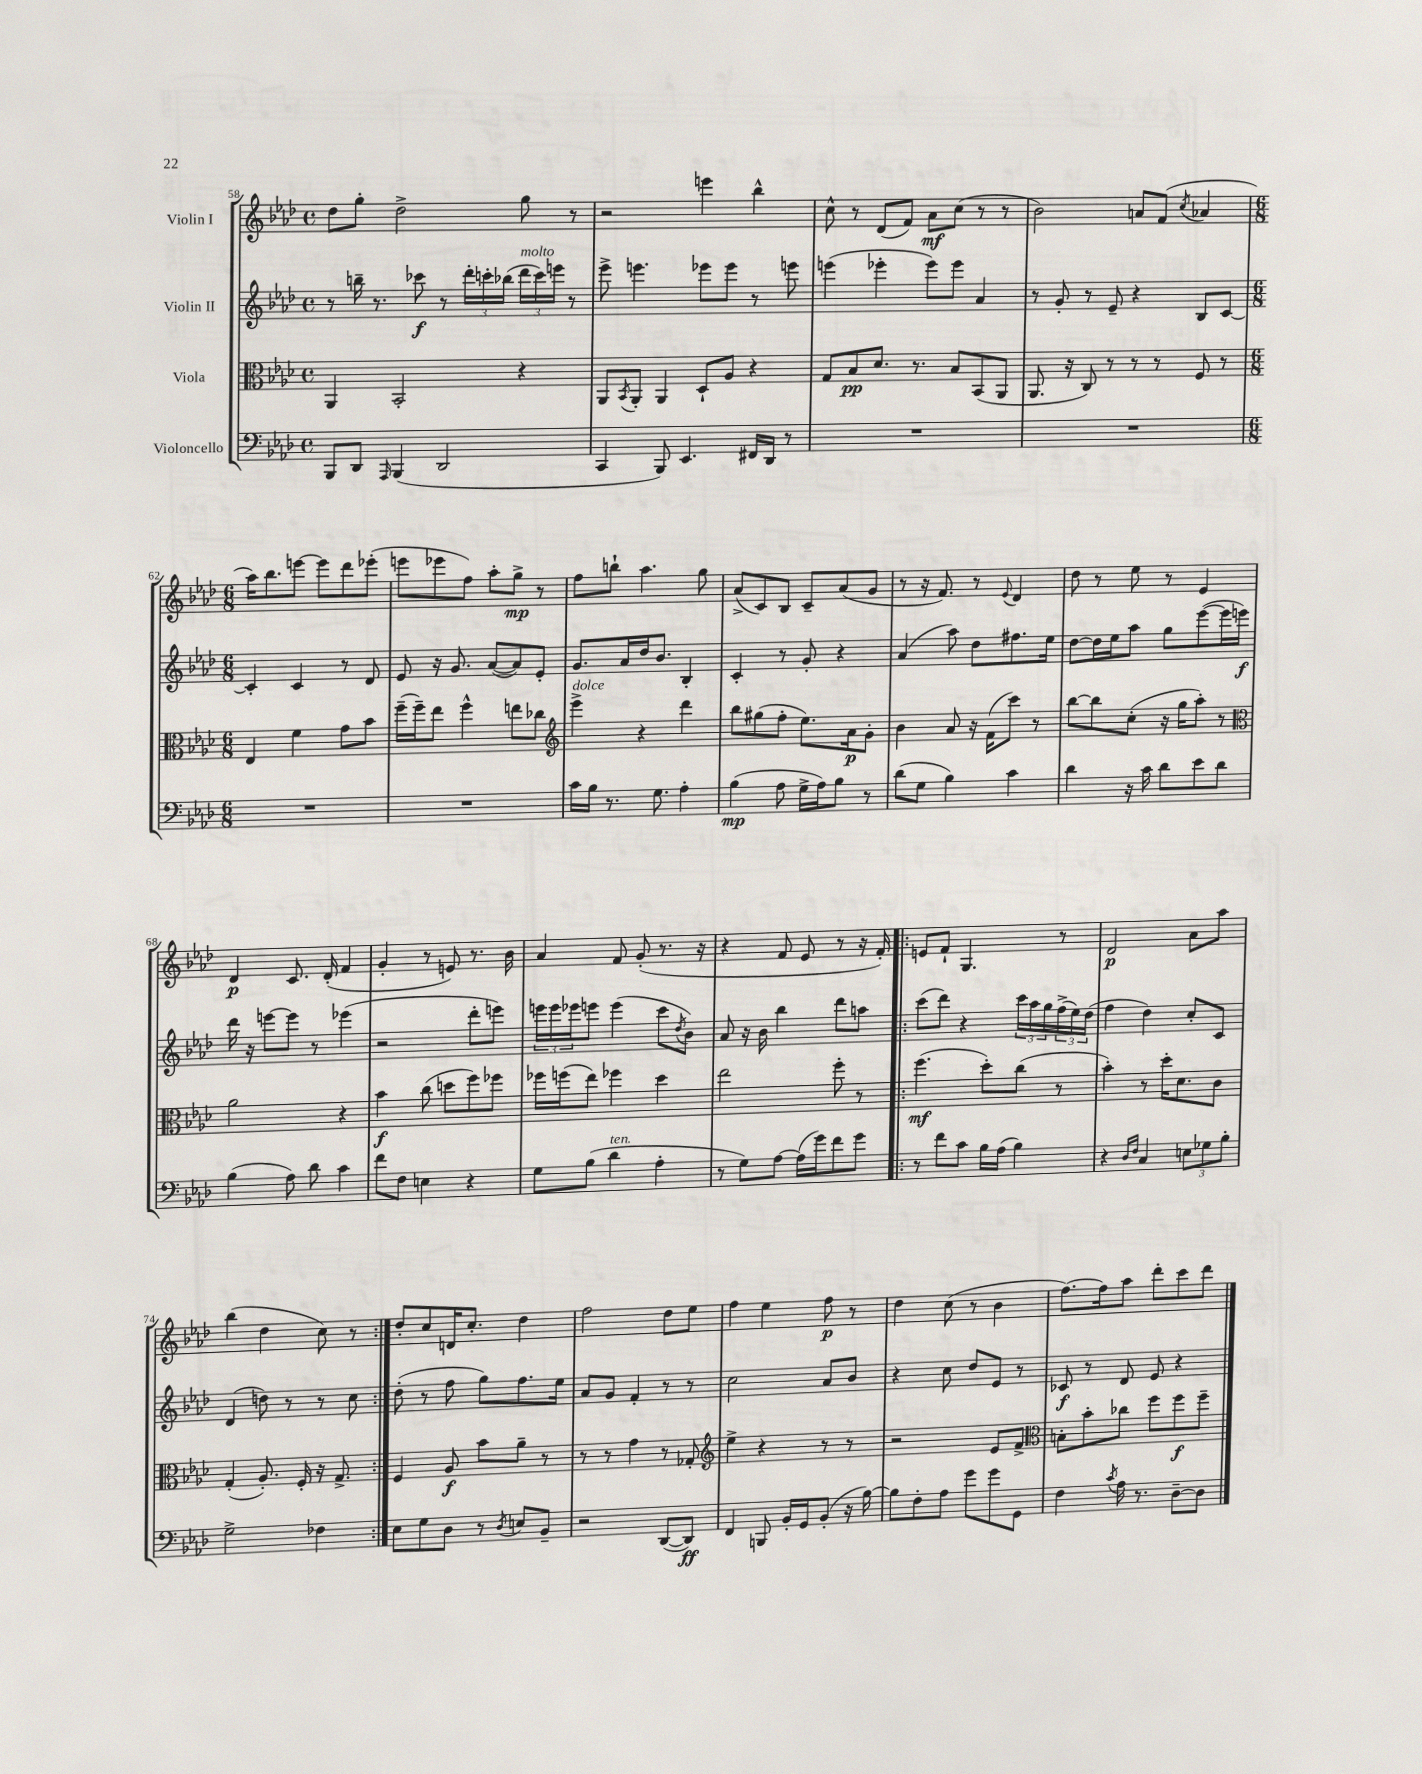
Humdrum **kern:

**kern	**dynam	**kern	**dynam	**kern	**dynam	**kern	**dynam
*part4	*part4	*part3	*part3	*part2	*part2	*part1	*part1
*staff4	*staff4	*staff3	*staff3	*staff2	*staff2	*staff1	*staff1
*I"Violoncello	*	*I"Viola	*	*I"Violin II	*	*I"Violin I	*
*clefF4	*	*clefC3	*	*clefG2	*	*clefG2	*
*k[b-e-a-d-]	*	*k[b-e-a-d-]	*	*k[b-e-a-d-]	*	*k[b-e-a-d-]	*
*M4/4	*	*M4/4	*	*M4/4	*	*M4/4	*
*met(c)	*	*met(c)	*	*met(c)	*	*met(c)	*
=58	=58	=58	=58	=58	=58	=58	=58
8BBB-/L	.	4AA-/	.	8r	.	8dd-\L	.
8DD-/J	.	.	.	16bbn~\	.	8gg'\J	.
.	.	.	.	8.r	.	.	.
16qqAAA-/	.	.	.	.	.	.	.
(4BBB-/	.	2BB-'/	.	.	.	2dd-^\	.
.	.	.	.	8ccc-X\	f	.	.
2DD-/	.	.	.	8r	.	.	.
.	.	.	.	24ddd-'\LL	.	.	.
.	.	.	.	24cccn'\	.	.	.
.	.	.	.	(24bb-X\JJ	.	.	.
!	!	!	!	!LO:TX:a:i:t=molto	!	!	!
.	.	4r	.	24ddd-\LL	.	8gg\	.
.	.	.	.	24ccc\)	.	.	.
.	.	.	.	24eeen\JJ	.	.	.
.	.	.	.	8r	.	8r	.
=59	=59	=59	=59	=59	=59	=59	=59
4CC/	.	8AA-/L	.	8eee-^\	.	2r	.
.	.	8qBB-/	.	.	.	.	.
.	.	8AA-'/J	.	4.eeen\	.	.	.
8BBB-/)	.	4AA-/	.	.	.	.	.
4.EE-/	.	.	.	.	.	.	.
.	.	8D-`/L	.	8eee-X\L	.	4eeen\	.
.	.	8A-/J	.	8eee-\J	.	.	.
16FF#X/LL	.	4r	.	8r	.	4bb-^^\	.
16DD-/JJ	.	.	.	.	.	.	.
8r	.	.	.	8eeen\	.	.	.
=60	=60	=60	=60	=60	=60	=60	=60
1r	.	8G/L	.	(4eeen\	.	8cc^^\	.
.	.	8B-/	pp	.	.	8r	.
.	.	8.d-/J	.	4eee-X'\	.	(8d-/L	.
.	.	.	.	.	.	8f/J)	.
.	.	8.r	.	.	.	.	.
.	.	.	.	8eee-\L)	.	8a-\L	mf
.	.	8B-/L	.	8eee-\J	.	(8cc\J	.
.	.	(8BB-/	.	4a-/	.	8r	.
.	.	8AA-/J	.	.	.	8r	.
=61	=61	=61	=61	=61	=61	=61	=61
1r	.	8.AA-/	.	8r	.	2b-\)	.
.	.	.	.	8g'/	.	.	.
.	.	16r	.	.	.	.	.
.	.	8C/)	.	8r	.	.	.
.	.	8r	.	8e-~/	.	.	.
.	.	8r	.	4r	.	8an/L	.
.	.	8r	.	.	.	(8f/J	.
.	.	.	.	.	.	8qcc/	.
.	.	8F/	.	8B-/L	.	4a-X/	.
.	.	8r	.	[8c/J	.	.	.
!!LO:LB:g=z
=62	=62	=62	=62	=62	=62	=62	=62
*M6/8	*	*M6/8	*	*M6/8	*	*M6/8	*
2.r	.	4E-/	.	4c'/]	.	16aa-\KL)	.
.	.	.	.	.	.	8.bb-\	.
.	.	4f\	.	4c/	.	[8eeen\J	.
.	.	.	.	.	.	8eee\L]	.
.	.	8g\L	.	8r	.	8ddd-\	.
.	.	8b-\J	.	8d-/	.	(8eee-X'\J	.
=63	=63	=63	=63	=63	=63	=63	=63
2.r	.	(16ff~\LL	.	8e-/	.	8eeen\L	.
.	.	16ff~\J)	.	.	.	.	.
.	.	8ee-\J	.	16r	.	8eee-X\	.
.	.	.	.	8.g/	.	.	.
.	.	4ff^^\	.	.	.	8ff\J)	.
.	.	.	.	([8a-/L	.	8aa-'\L	.
.	.	8een\L	.	8a-/])	.	8gg^\J	mp
.	.	8cc-X\J	.	8e-'/J	.	8r	.
=64	=64	=64	=64	=64	=64	=64	=64
*	*	*clefG2	*	*	*	*	*
!	!	!LO:TX:a:i:t=dolce	!	!	!	!	!
16c\LL	.	4eee-^\	.	8.g/L	.	8ff\L	.
16B-\JJ	.	.	.	.	.	.	.
8.r	.	.	.	.	.	8bbn`\J	.
.	.	.	.	16a-/L	.	.	.
.	.	4r	.	16dd-/J	.	4.aa-\	.
8.G\	.	.	.	8.b-/J	.	.	.
4A-'\	.	4ddd-\	.	4B-'/	.	.	.
.	.	.	.	.	.	8gg\	.
=65	=65	=65	=65	=65	=65	=65	=65
(4B-\	mp	8bb-\L	.	4c'/	.	(8a-^/L	.
.	.	(8gg#X\	.	.	.	8c/)	.
8A-\	.	8ff'\J	.	8r	.	8B-/J	.
16G^\LL	.	8.ee-\L)	.	8g'/	.	8c~/L	.
16A-\J)	.	.	.	.	.	.	.
8B-\J	.	.	.	4r	.	(8a-/	.
.	.	16a-\k	p	.	.	.	.
8r	.	8g'\J	.	.	.	8g/J	.
=66	=66	=66	=66	=66	=66	=66	=66
(8d-\L	.	4b-\	.	(4a-/	.	8r	.
8G\J	.	.	.	.	.	16r	.
.	.	.	.	.	.	8.f/)	.
4B-\)	.	8a-/	.	8aa-\)	.	.	.
.	.	16r	.	8dd-\L	.	8r	.
.	.	(16f\KL	.	.	.	.	.
.	.	.	.	.	.	8qqe-/	.
4c\	.	8ccc\J)	.	8.ff#X\	.	4d-/	.
.	.	8r	.	.	.	.	.
.	.	.	.	16ee-\Jk	.	.	.
=67	=67	=67	=67	=67	=67	=67	=67
4d-\	.	[8bb-\L	.	[8dd-\L	.	8dd-\	.
.	.	8bb-\]	.	16dd-\L]	.	8r	.
.	.	.	.	16ee-\J	.	.	.
16r	.	(8cc'\J	.	8aa-\J	.	8ee-\	.
16c\	.	.	.	.	.	.	.
8d-\L	.	16r	.	8gg\L	.	8r	.
.	.	16gg\KL	.	.	.	.	.
8e-\	.	8aa-'\J)	.	([8eee-\	.	4e-/	.
8d-\J	.	8r	.	16eee-\L]	.	.	.
.	.	.	.	16eeen\JJ)	f	.	.
!!LO:LB:g=z
=68	=68	=68	=68	=68	=68	=68	=68
*	*	*clefC3	*	*	*	*	*
(4B-\	.	2a-\	.	16ddd-\	.	4d-/	p
.	.	.	.	16r	.	.	.
.	.	.	.	[8eeen\L	.	.	.
8A-\)	.	.	.	8eee\J]	.	8.c/	.
8d-\	.	.	.	8r	.	.	.
.	.	.	.	.	.	(16d-'/	.
4c\	.	4r	.	(4eee-X\	.	4f/	.
=69	=69	=69	=69	=69	=69	=69	=69
8f\L	.	4b-\	f	2r	.	4g'/	.
8F\J	.	.	.	.	.	.	.
4En\	.	(8cc\	.	.	.	8r	.
.	.	8ddn\L	.	.	.	8en/)	.
4r	.	8ff\)	.	8ddd-'\L	.	8.r	.
.	.	8ff-X\J	.	8eeen\J)	.	.	.
.	.	.	.	.	.	16b-\	.
=70	=70	=70	=70	=70	=70	=70	=70
8G\L	.	16ff-X\LL	.	24eeen\LL	.	4a-/	.
.	.	.	.	24eee\	.	.	.
.	.	(16ffn\J	.	.	.	.	.
.	.	.	.	24eee-X\J	.	.	.
(8B-\J	.	8ee-\J)	.	8eeen\J	.	.	.
!LO:TX:a:i:t=ten.	!	!	!	!	!	!	!
4d-\	.	4ff-X\	.	(4eee\	.	8f/	.
.	.	.	.	.	.	(8g'/	.
4A-'\	.	4dd-\	.	8ccc\L	.	8.r	.
.	.	.	.	8qdd-/	.	.	.
.	.	.	.	8b-\J)	.	.	.
.	.	.	.	.	.	16r	.
=71	=71	=71	=71	=71	=71	=71	=71
8r	.	2ee-\	.	8a-/	.	4r	.
8G\L)	.	.	.	16r	.	.	.
.	.	.	.	16b-\	.	.	.
[8A-\J	.	.	.	4bb-\	.	8f/	.
(16A-\LL]	.	.	.	.	.	8e-/	.
16g\J)	.	.	.	.	.	.	.
8f\	.	8ff'\	.	8ddd-\L	.	8r	.
8g\J	.	8r	.	8aan\J	.	16r	.
.	.	.	.	.	.	16f'/)	.
=72!|:	=72!|:	=72!|:	=72!|:	=72!|:	=72!|:	=72!|:	=72!|:
8r	.	(4.ff\	mf	(8ccc\L	.	8en/L	.
8f\L	.	.	.	8ddd-\J)	.	8f`/J	.
8c\J	.	.	.	4r	.	4.G/	.
16B-\LL	.	8dd-'\L)	.	.	.	.	.
(16A-\JJ	.	.	.	.	.	.	.
4B-\)	.	(8cc\J	.	24ccc\LL	.	.	.
.	.	.	.	24aa-\	.	.	.
.	.	.	.	24gg\	.	.	.
.	.	8r	.	(24ff^\	.	8r	.
.	.	.	.	24ee-\)	.	.	.
.	.	.	.	(24dd-\JJ	.	.	.
=73	=73	=73	=73	=73	=73	=73	=73
4r	.	4b-'\)	.	4ff\	.	2d-/	p
16qqD-/LL	.	.	.	.	.	.	.
16qqF/JJ	.	.	.	.	.	.	.
4C/	.	8r	.	4dd-\)	.	.	.
.	.	16dd-'\KL	.	.	.	.	.
.	.	8.d-\	.	.	.	.	.
12En\L	.	.	.	8cc'/L	.	8a-\L	.
12G-X\	.	.	.	.	.	.	.
.	.	8c\J	.	8c/J	.	8aa-\J	.
12B-'\J	.	.	.	.	.	.	.
!!LO:LB:g=z
=74	=74	=74	=74	=74	=74	=74	=74
2G^\	.	(4G'/	.	(4d-/	.	(4bb-\	.
.	.	8.A-'/)	.	8ddn\)	.	4dd-\	.
.	.	.	.	8r	.	.	.
.	.	16F'/	.	.	.	.	.
4F-X\	.	16r	.	8r	.	8cc\)	.
.	.	8.G^/	.	.	.	.	.
.	.	.	.	8cc\	.	8r	.
=75:|!	=75:|!	=75:|!	=75:|!	=75:|!	=75:|!	=75:|!	=75:|!
8E-\L	.	4F/	.	(8dd-'\	.	8dd-'/L	.
8G\	.	.	.	8r	.	8cc/	.
8D-\J	.	8A-/	f	8ff\	.	16dn/K	.
.	.	.	.	.	.	8.cc'/J	.
8r	.	8b-\L	.	8gg\L)	.	.	.
8qD-/	.	.	.	.	.	.	.
8En/L	.	8a-~\J	.	8.ff\	.	4dd-\	.
8BB-~/J	.	8r	.	.	.	.	.
.	.	.	.	16ee-\Jk	.	.	.
=76	=76	=76	=76	=76	=76	=76	=76
2r	.	8r	.	8a-/L	.	2ff\	.
.	.	8r	.	8g/J	.	.	.
.	.	4g\	.	4f'/	.	.	.
([8DD-/L	.	8r	.	8r	.	8dd-\L	.
8DD-/J])	ff	8G-X'/	.	8r	.	8ee-\J	.
=77	=77	=77	=77	=77	=77	=77	=77
*	*	*clefG2	*	*	*	*	*
4FF/	.	4ee-^\	.	2cc\	.	4ff\	.
8BBBn/	.	4r	.	.	.	4ee-\	.
16BB-'/LL	.	.	.	.	.	.	.
16GG/J	.	.	.	.	.	.	.
(8BB-'/J	.	8r	.	8a-/L	.	8ff\	p
16r	.	8r	.	8b-/J	.	8r	.
[16B-\)	.	.	.	.	.	.	.
=78	=78	=78	=78	=78	=78	=78	=78
8B-\L]	.	2r	.	4r	.	4dd-\	.
8F'\	.	.	.	.	.	.	.
8A-\J	.	.	.	8cc\	.	(8cc\	.
8g\L	.	.	.	8dd-/L	.	8r	.
8g\	.	8e-/L	.	8e-/J	.	4b-\	.
8GG\J	.	8f^/J	.	8r	.	.	.
=79	=79	=79	=79	=79	=79	=79	=79
*	*	*clefC3	*	*	*	*	*
4F\	.	8Bn'\L	.	8c-X/	f	[8.ff\L)	.
.	.	8b-'\	.	8r	.	.	.
.	.	.	.	.	.	16ff\k]	.
8qc/	.	.	.	.	.	.	.
16A-\	.	8cc-X\J	.	8d-/	.	8aa-\J	.
8.r	.	.	.	.	.	.	.
.	.	8ff\L	.	8e-/	.	8ddd-'\L	.
[8D-~\L	.	8ff\	f	4r	.	8ccc\	.
8D-\J]	.	8ff~\J	.	.	.	8ddd-\J	.
==	==	==	==	==	==	==	==
*-	*-	*-	*-	*-	*-	*-	*-
